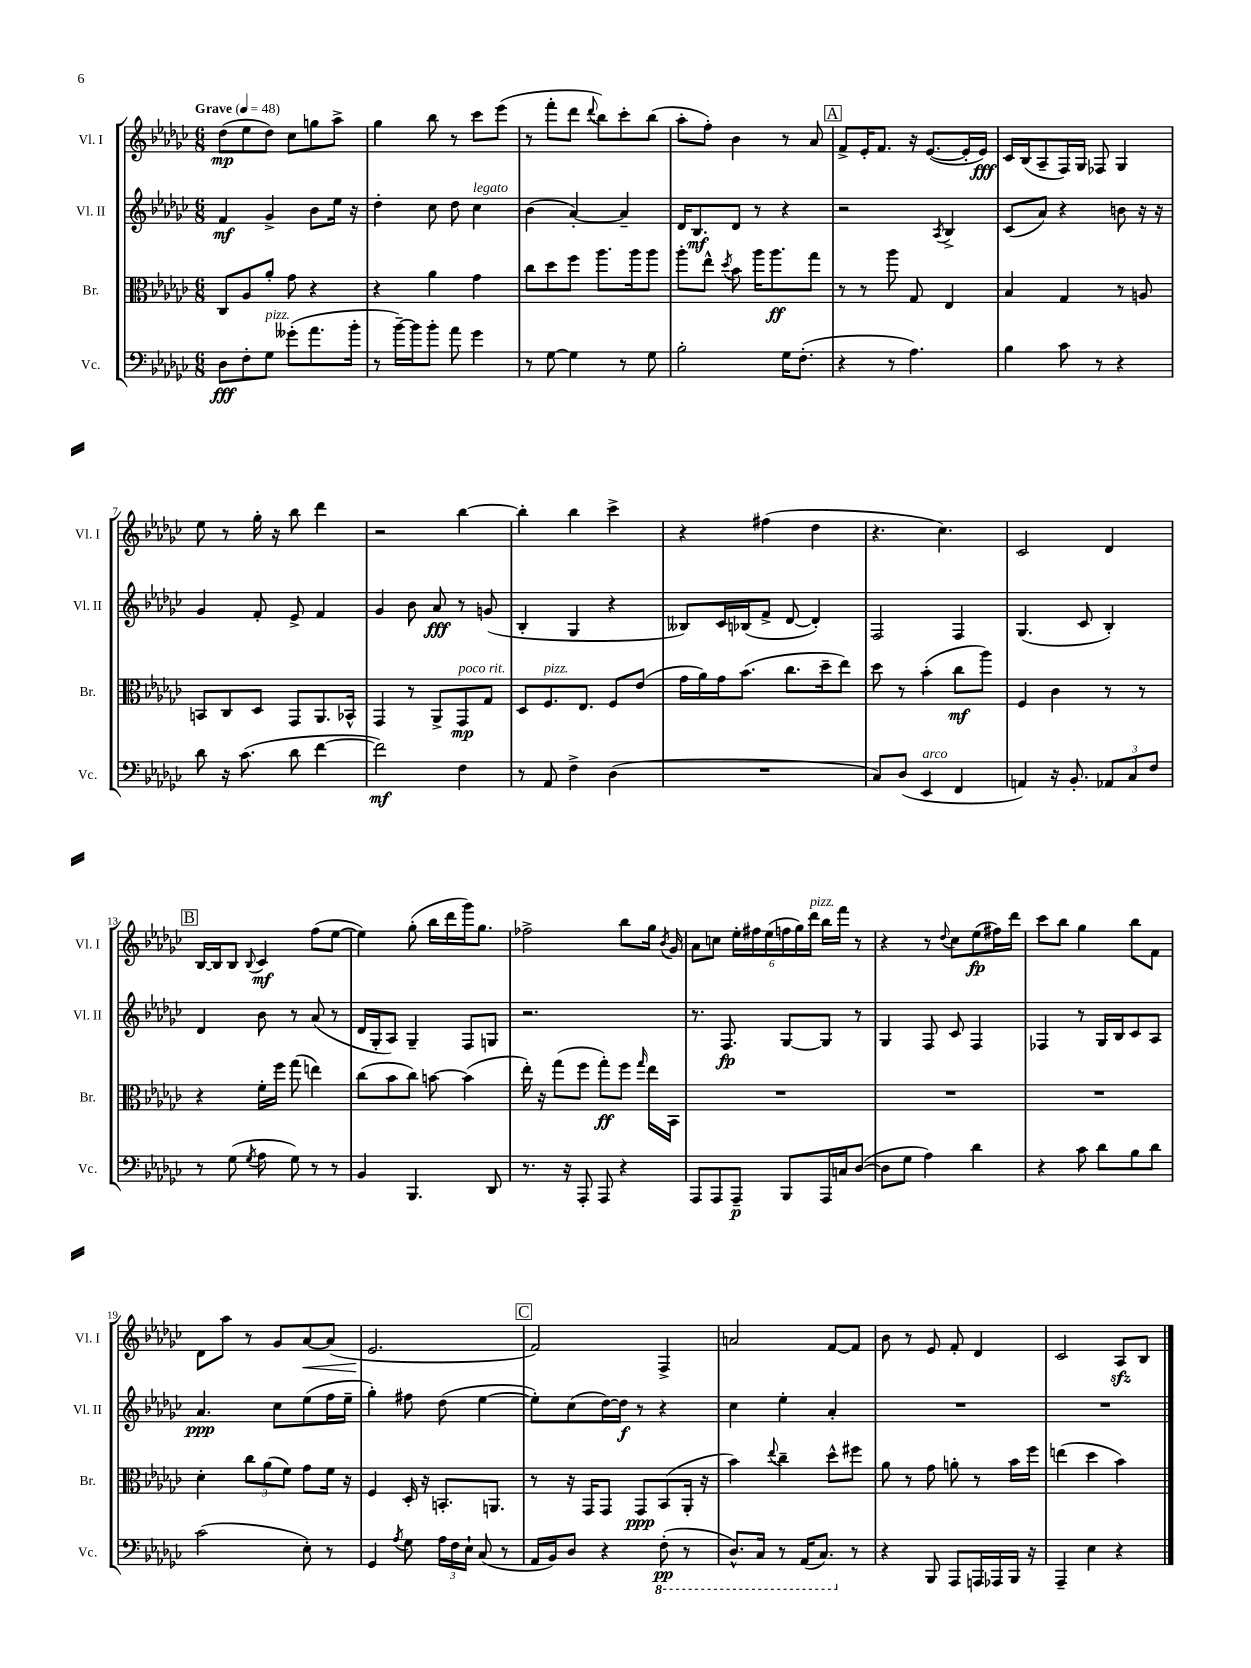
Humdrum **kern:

**kern	**dynam	**kern	**dynam	**kern	**dynam	**kern	**dynam
*part4	*part4	*part3	*part3	*part2	*part2	*part1	*part1
*staff4	*staff4	*staff3	*staff3	*staff2	*staff2	*staff1	*staff1
*I"Vc.	*	*I"Br.	*	*I"Vl. II	*	*I"Vl. I	*
*I'Vc.	*	*I'Br.	*	*I'Vl. II	*	*I'Vl. I	*
*clefF4	*	*clefC3	*	*clefG2	*	*clefG2	*
*k[b-e-a-d-g-c-]	*	*k[b-e-a-d-g-c-]	*	*k[b-e-a-d-g-c-]	*	*k[b-e-a-d-g-c-]	*
*M6/8	*	*M6/8	*	*M6/8	*	*M6/8	*
*MM48	*	*MM48	*	*MM48	*	*MM48	*
=1	=1	=1	=1	=1	=1	=1	=1
!	!	!	!	!	!	!LO:TX:a:B:t=Grave	!
8D-\L	fff	8C-/L	.	4f/	mf	(8dd-\L	mp
8F'\	.	8A-/	.	.	.	8ee-\	.
!LO:TX:a:i:t=pizz.	!	!	!	!	!	!	!
8G-\J	.	8a-'/J	.	4g-^/	.	8dd-\J)	.
(8g--X'\L	.	8g-\	.	.	.	8cc-\L	.
8.a-\	.	4r	.	8b-\L	.	8ggn\	.
.	.	.	.	16ee-\Jk	.	8aa-^\J	.
16b-'\Jk	.	.	.	16r	.	.	.
=2	=2	=2	=2	=2	=2	=2	=2
8r	.	4r	.	4dd-'\	.	4gg-\	.
[16b-~\LL)	.	.	.	.	.	.	.
16b-\J]	.	.	.	.	.	.	.
8b-'\J	.	4a-\	.	8cc-\	.	8bb-\	.
8a-\	.	.	.	8dd-\	.	8r	.
!	!	!	!	!LO:TX:a:i:t=legato	!	!	!
4g-\	.	4g-\	.	4cc-\	.	8ccc-\L	.
.	.	.	.	.	.	(8eee-\J	.
=3	=3	=3	=3	=3	=3	=3	=3
8r	.	8cc-\L	.	(4b-\	.	8r	.
[8G-\	.	8dd-\	.	.	.	8fff'\L	.
4G-\]	.	8ff\J	.	[4a-'/)	.	8ddd-\J	.
.	.	.	.	.	.	8qqddd-/	.
.	.	8.aa-\L	.	.	.	8bb-\L)	.
8r	.	.	.	4a-~/]	.	8ccc-'\	.
.	.	16aa-\k	.	.	.	.	.
8G-\	.	8aa-\J	.	.	.	(8bb-\J	.
=4	=4	=4	=4	=4	=4	=4	=4
2B-'\	.	8aa-'\L	.	16d-/KL	.	8aa-'\L	.
.	.	.	.	8.B-/	mf	.	.
.	.	8ee-^^\J	.	.	.	8ff'\J)	.
.	.	8qdd-/	.	.	.	.	.
.	.	8b-\	.	8d-/J	.	4b-\	.
.	.	16aa-\KL	.	8r	.	.	.
.	.	8.aa-\	ff	.	.	.	.
16G-\KL	.	.	.	4r	.	8r	.
(8.F'\J	.	.	.	.	.	.	.
.	.	8gg-\J	.	.	.	8a-/	.
!!LO:REH:place=s1:t=A
=5	=5	=5	=5	=5	=5	=5	=5
4r	.	8r	.	2r	.	8f^/L	.
.	.	8r	.	.	.	16e-'/K	.
.	.	.	.	.	.	8.f/J	.
8r	.	8aa-\	.	.	.	.	.
4.A-\)	.	8G-/	.	.	.	16r	.
.	.	.	.	.	.	([8.e-/L	.
.	.	.	.	8qA-/	.	.	.
.	.	4E-/	.	4B-^/	.	.	.
.	.	.	.	.	.	16e-'/L]	.
.	.	.	.	.	.	16e-/JJ)	fff
=6	=6	=6	=6	=6	=6	=6	=6
4B-\	.	4B-/	.	(8c-/L	.	16c-/LL	.
.	.	.	.	.	.	(16B-/J	.
.	.	.	.	8a-/J)	.	8A-~/	.
8c-\	.	4G-/	.	4r	.	16F/L)	.
.	.	.	.	.	.	16G-/JJ	.
8r	.	.	.	.	.	8F-X/	.
4r	.	8r	.	8bn\	.	4G-/	.
.	.	8An/	.	16r	.	.	.
.	.	.	.	16r	.	.	.
!!LO:LB:g=z
=7	=7	=7	=7	=7	=7	=7	=7
8d-\	.	8BBn/L	.	4g-/	.	8ee-\	.
16r	.	8C-/	.	.	.	8r	.
(8.c-\	.	.	.	.	.	.	.
.	.	8D-/J	.	8f'/	.	16gg-'\	.
.	.	.	.	.	.	16r	.
8d-\	.	8GG-/L	.	8e-^/	.	8bb-\	.
[4f\	.	8.AA-/	.	4f/	.	4ddd-\	.
.	.	16BB-X^^/Jk	.	.	.	.	.
=8	=8	=8	=8	=8	=8	=8	=8
2f\])	mf	4GG-/	.	4g-/	.	2r	.
.	.	8r	.	8b-\	.	.	.
.	.	8AA-^/L	.	8a-/	fff	.	.
!	!	!LO:TX:a:i:t=poco rit.	!	!	!	!	!
4F\	.	8GG-/	mp	8r	.	[4bb-\	.
.	.	8G-/J	.	(8gn/	.	.	.
=9	=9	=9	=9	=9	=9	=9	=9
8r	.	8D-/L	.	4B-'/	.	4bb-'\]	.
!	!	!LO:TX:a:i:t=pizz.	!	!	!	!	!
8AA-/	.	8.F/	.	.	.	.	.
4F^\	.	.	.	4G-/	.	4bb-\	.
.	.	8.E-/J	.	.	.	.	.
(4D-\	.	8F/L	.	4r	.	4ccc-^\	.
.	.	(8e-/J	.	.	.	.	.
=10	=10	=10	=10	=10	=10	=10	=10
2.r	.	16g-\LL	.	8B--X/L)	.	4r	.
.	.	16a-\)	.	.	.	.	.
.	.	16g-\J	.	16c-/L	.	.	.
.	.	(8.b-\J	.	(16B-X/J	.	.	.
.	.	.	.	8f^/J	.	(4ff#X\	.
.	.	8.cc-\L	.	[8d-/	.	.	.
.	.	.	.	4d-'/])	.	4dd-\	.
.	.	16dd-~\k	.	.	.	.	.
.	.	8ee-\J)	.	.	.	.	.
=11	=11	=11	=11	=11	=11	=11	=11
8C-/L)	.	8dd-\	.	2F/	.	4.r	.
(8D-/J	.	8r	.	.	.	.	.
!LO:TX:a:i:t=arco	!	!	!	!	!	!	!
4EE-/	.	(4b-'\	.	.	.	.	.
.	.	.	.	.	.	4.cc-\)	.
4FF/	.	8cc-\L	mf	4F/	.	.	.
.	.	8aa-\J)	.	.	.	.	.
=12	=12	=12	=12	=12	=12	=12	=12
4AAn/)	.	4F/	.	(4.G-/	.	2c-/	.
16r	.	4c-\	.	.	.	.	.
8.BB-'/	.	.	.	.	.	.	.
.	.	.	.	8c-/	.	.	.
12AA-X/L	.	8r	.	4B-'/)	.	4d-/	.
12C-/	.	.	.	.	.	.	.
.	.	8r	.	.	.	.	.
12F/J	.	.	.	.	.	.	.
!!LO:LB:g=z
!!LO:REH:place=s1:t=B
=13	=13	=13	=13	=13	=13	=13	=13
8r	.	4r	.	4d-/	.	[16B-/LL	.
.	.	.	.	.	.	16B-/J]	.
(8G-\	.	.	.	.	.	8B-/J	.
8qG-/	.	.	.	.	.	8qqB-/	.
8A-\	.	16f'\LL	.	8b-\	.	4c-/	mf
.	.	16ff\JJ	.	.	.	.	.
8G-\)	.	(8gg-\	.	8r	.	.	.
8r	.	4een\)	.	(8a-/	.	(8ff\L	.
8r	.	.	.	8r	.	[8ee-\J	.
=14	=14	=14	=14	=14	=14	=14	=14
4BB-/	.	(8cc-\L	.	16d-/LL	.	4ee-\])	.
.	.	.	.	16G-'/J	.	.	.
.	.	8b-\	.	8A-/J)	.	.	.
4.BBB-/	.	8cc-\J)	.	4G-~/	.	(8gg-'\	.
.	.	[8bn\	.	.	.	16bb-\LL	.
.	.	.	.	.	.	16ddd-\	.
.	.	(4b\]	.	8F/L	.	16ggg-\J)	.
.	.	.	.	.	.	8.gg-\J	.
8DD-/	.	.	.	8Gn/J	.	.	.
=15	=15	=15	=15	=15	=15	=15	=15
8.r	.	16ee-'\)	.	2.r	.	2ff-X^\	.
.	.	16r	.	.	.	.	.
.	.	(8gg-\L	.	.	.	.	.
16r	.	.	.	.	.	.	.
8AAA-'/	.	8ff\J	.	.	.	.	.
8AAA-/	.	8gg-'\L)	ff	.	.	.	.
4r	.	8ff\J	.	.	.	8bb-\L	.
.	.	16qqgg-/	.	.	.	.	.
.	.	16ee-\LL	.	.	.	16gg-\Jk	.
.	.	.	.	.	.	8qb-/	.
.	.	16BB-\JJ	.	.	.	16g-/	.
=16	=16	=16	=16	=16	=16	=16	=16
8AAA-/L	.	2.r	.	8.r	.	8a-\L	.
8AAA-/	.	.	.	.	.	8ccn\J	.
.	.	.	.	8.F/	fp	.	.
8AAA-~/J	p	.	.	.	.	24ee-'\LL	.
.	.	.	.	.	.	24ff#X\	.
.	.	.	.	.	.	(24ee-\	.
8BBB-/L	.	.	.	[8G-/L	.	24ffn\	.
.	.	.	.	.	.	24gg-\)	.
!	!	!	!	!	!	!LO:TX:a:i:t=pizz.	!
.	.	.	.	.	.	24ddd-\JJ	.
16AAA-/L	.	.	.	8G-/J]	.	16bb-\LL	.
16Cn/J	.	.	.	.	.	16fff\JJ	.
([8D-/J	.	.	.	8r	.	8r	.
=17	=17	=17	=17	=17	=17	=17	=17
8D-\L]	.	2.r	.	4G-/	.	4r	.
8G-\J	.	.	.	.	.	.	.
4A-\)	.	.	.	8F/	.	8r	.
.	.	.	.	.	.	8qqdd-/	.
.	.	.	.	8c-/	.	8cc-\L	.
4d-\	.	.	.	4F/	.	(8ee-\	fp
.	.	.	.	.	.	16ff#X\L)	.
.	.	.	.	.	.	16ddd-\JJ	.
=18	=18	=18	=18	=18	=18	=18	=18
4r	.	2.r	.	4F-X/	.	8ccc-\L	.
.	.	.	.	.	.	8bb-\J	.
8c-\	.	.	.	8r	.	4gg-\	.
8d-\L	.	.	.	16G-/LL	.	.	.
.	.	.	.	16B-/J	.	.	.
8B-\	.	.	.	8c-/	.	8bb-\L	.
8d-\J	.	.	.	8A-/J	.	8f\J	.
!!LO:LB:g=z
=19	=19	=19	=19	=19	=19	=19	=19
(2c-\	.	4d-'\	.	4.a-/	ppp	8d-\L	.
.	.	.	.	.	.	8aa-\J	.
.	.	12cc-\L	.	.	.	8r	.
.	.	(12a-\	.	.	.	.	.
.	.	.	.	8cc-\L	.	8g-/L	.
.	.	12f\J)	.	.	.	.	.
!	!	!	!	!	!	!	!LO:HP:b
8E-'\)	.	8g-\L	.	(8ee-\	.	[8a-/	<
8r	.	16f\Jk	.	16ff\L	.	(8a-/J]	.
.	.	16r	.	16ee-~\JJ	.	.	.
=20	=20	=20	=20	=20	=20	=20	=20
4GG-/	.	4F/	.	4gg-'\)	.	2.e-/	.
8qA-/	.	.	.	.	.	.	.
8G-\	.	16D-'/	.	8ff#X\	.	.	.
.	.	16r	.	.	.	.	.
24A-\LL	.	8.BBn'/L	.	(8dd-\	.	.	.
24F\	.	.	.	.	.	.	.
24E-`\JJ	.	.	.	.	.	.	.
(8C-/	.	.	.	[4ee-\	.	.	.
.	.	8.AAn/J	.	.	.	.	.
8r	.	.	.	.	.	.	.
.	.	.	.	.	.	.	[
!!LO:REH:place=s1:t=C
=21	=21	=21	=21	=21	=21	=21	=21
16AA-/LL	.	8r	.	8ee-'\L])	.	2f/)	.
16BB-/J)	.	.	.	.	.	.	.
8D-/J	.	16r	.	(8cc-\	.	.	.
.	.	16GG-/KL	.	.	.	.	.
4r	.	8GG-/J	.	[16dd-\L)	.	.	.
.	.	.	.	16dd-\JJ]	f	.	.
.	.	8GG-/L	ppp	8r	.	.	.
*8ba	*	*	*	*	*	*	*
(8FF'\	pp	(8BB-/	.	4r	.	4F^/	.
8r	.	16AA-'/Jk	.	.	.	.	.
.	.	16r	.	.	.	.	.
=22	=22	=22	=22	=22	=22	=22	=22
8.DD-^^/L)	.	4b-\)	.	4cc-\	.	2an/	.
16CC-/Jk	.	.	.	.	.	.	.
.	.	8qqee-/	.	.	.	.	.
8r	.	4cc-~\	.	4ee-'\	.	.	.
(16AAA-/KL	.	.	.	.	.	.	.
8.CC-/J)	.	.	.	.	.	.	.
.	.	8dd-^^\L	.	4a-'/	.	[8f/L	.
*X8ba	*	*	*	*	*	*	*
8r	.	8ff#X\J	.	.	.	8f/J]	.
=23	=23	=23	=23	=23	=23	=23	=23
4r	.	8a-\	.	2.r	.	8b-\	.
.	.	8r	.	.	.	8r	.
8BBB-/	.	8g-\	.	.	.	8e-/	.
8AAA-/L	.	8an'\	.	.	.	8f'/	.
16AAAn/L	.	8r	.	.	.	4d-/	.
16AAA-X/	.	.	.	.	.	.	.
16BBB-/JJ	.	16b-\LL	.	.	.	.	.
16r	.	16ff\JJ	.	.	.	.	.
=24	=24	=24	=24	=24	=24	=24	=24
4AAA-~/	.	(4een\	.	2.r	.	2c-/	.
4E-\	.	4dd-\	.	.	.	.	.
4r	.	4b-\)	.	.	.	8A-zz/L	.
.	.	.	.	.	.	8B-/J	.
==	==	==	==	==	==	==	==
*-	*-	*-	*-	*-	*-	*-	*-
